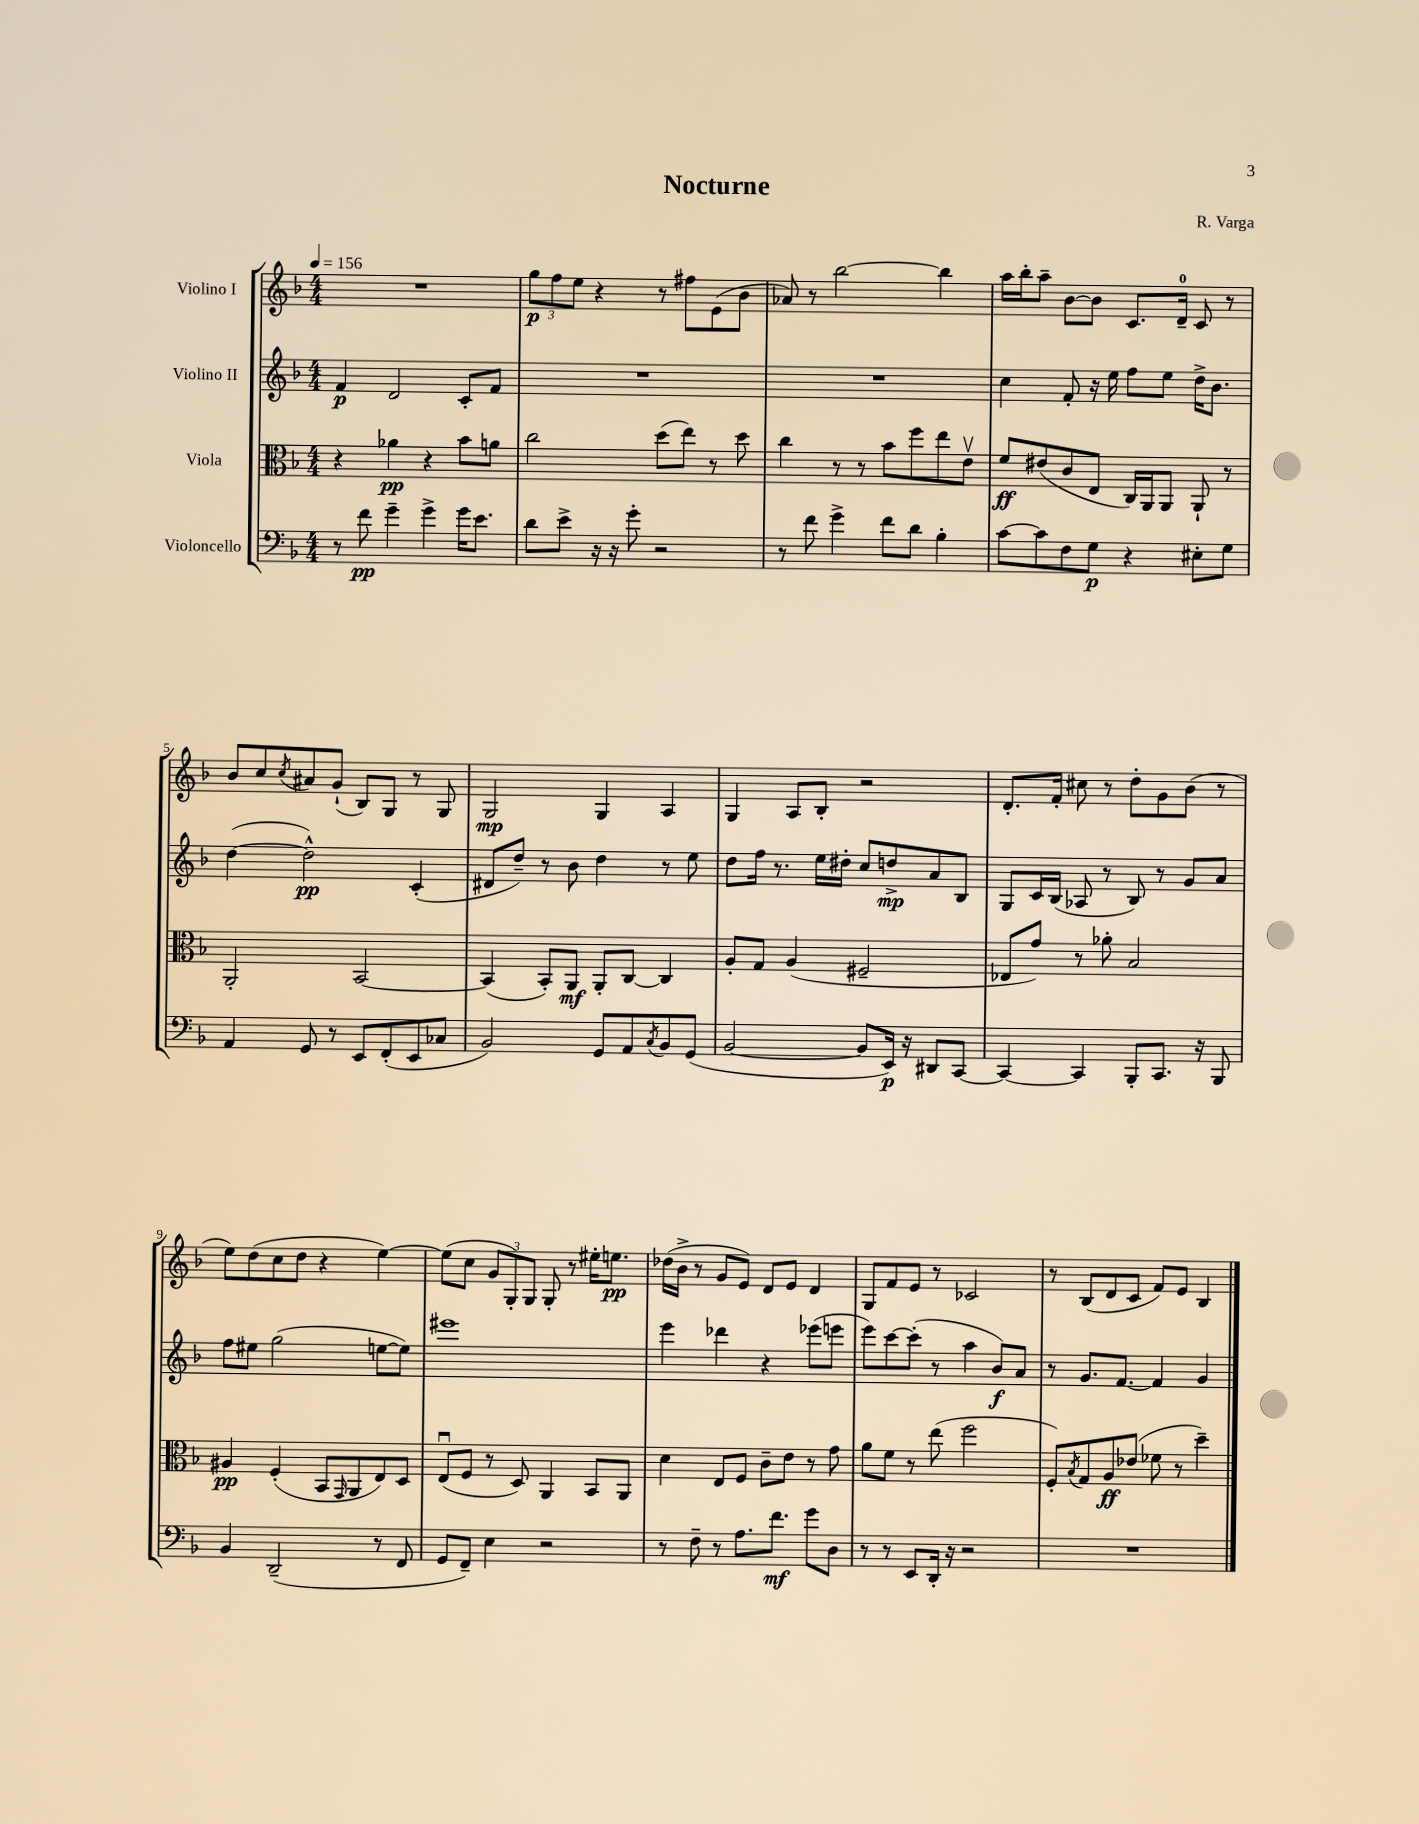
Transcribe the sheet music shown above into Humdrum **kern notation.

**kern	**kern	**kern	**kern
*staff4	*staff3	*staff2	*staff1
*clefF4	*clefC3	*clefG2	*clefG2
*k[b-]	*k[b-]	*k[b-]	*k[b-]
*M4/4	*M4/4	*M4/4	*M4/4
*MM156	*MM156	*MM156	*MM156
8r	4r	4f	1r
8f	.	.	.
4g~	4a-	2d	.
4g^	4r	.	.
16g	8b-	8c'	.
8.e	.	.	.
.	8a	8f	.
=	=	=	=
8d	2cc	1r	12gg
.	.	.	12ff
8e^	.	.	.
.	.	.	12ee
16r	.	.	4r
16r	.	.	.
8g'	.	.	.
2r	(8dd	.	8r
.	8ee)	.	8ff#
.	8r	.	(8e
.	8dd	.	8b-
=	=	=	=
8r	4cc	1r	8a-)
8f	.	.	8r
4g^	8r	.	[2bb-
.	8r	.	.
8f	8b-	.	.
8d	8ff	.	.
4B-'	8ee	.	4bb-]
.	8ev	.	.
=	=	=	=
[8c	8f	4cc	16aa
.	.	.	16bb-'
8c]	(8e#	.	8aa~
8F	8c	8f'	[8b-
8G	8E	16r	8b-]
.	.	16ee	.
4r	16C)	8ff	8.c
.	16AA	.	.
.	8AA	8ee	.
.	.	.	16d~
8E#'	8AA`	16dd^	8c
.	.	8.b-	.
8G	8r	.	8r
=	=	=	=
4AA	2AA'	([4dd	8b-
.	.	.	8cc
.	.	.	8qcc
8GG	.	2dd^^])	8a#
8r	.	.	(8g`
8EE	[2BB-	.	8B-)
(8FF'	.	.	8G
8EE	.	(4c'	8r
8C-	.	.	8G
=	=	=	=
2BB-)	(4BB-]	8d#	2G
.	.	8dd~)	.
.	8BB-')	8r	.
.	8AA	8b-	.
8GG	8AA'	4dd	4G
8AA	[8C	.	.
8qC	.	.	.
8BB-	4C]	8r	4A
(8GG	.	8ee	.
=	=	=	=
[2BB-	8A'	8dd	4G
.	8G	16ff	.
.	.	8.r	.
.	(4A	.	8A
.	.	16ee	8B-'
.	.	16dd#'	.
8BB-]	2F#~	8cc	2r
16EE)	.	8dd^	.
16r	.	.	.
8DD#	.	8a	.
[8CC	.	8B-	.
=	=	=	=
4CC_	8E-	8G	8.d'
.	8g)	16c	.
.	.	(16B-	16f'
4CC]	8r	8A-	8cc#
.	8a-'	8r	8r
8BBB-'	2B-	8B-)	8dd'
8.CC	.	8r	8g
.	.	8g	(8b-
16r	.	.	.
8BBB-	.	8a	8r
=	=	=	=
4BB-	4A#	8ff	8ee)
.	.	8ee#	(8dd
(2DD~	(4F'	(2gg	8cc
.	.	.	8dd
.	8BB-	.	4r
.	16qqGG	.	.
.	8AA	.	.
8r	8E)	[8ee	[4ee)
8FF	8D	8ee])	.
=	=	=	=
8GG	(8Eu	1eee#	(8ee]
8FF~)	8F	.	8cc
4E	8r	.	12g
.	.	.	12G')
.	8D)	.	.
.	.	.	12G
2r	4AA	.	8G'
.	.	.	8r
.	8BB-	.	16ee#'
.	.	.	8.ee
.	8AA	.	.
=	=	=	=
8r	4d	4eee	(16dd-
.	.	.	16b-^
8F~	.	.	8r
8r	8E	4ddd-	8g
8.A	8F	.	8e)
.	8c~	4r	8d
8.f	.	.	.
.	8e	.	8e
8g	8r	(8eee-	4d
8D	8g	8eee	.
=	=	=	=
8r	8a	8eee)	8G
8r	8f	[8ccc	8f
8EE	8r	(8ccc']	8e
16DD'	(8ee	8r	8r
16r	.	.	.
2r	2ff	4aa	2c-
.	.	8b-)	.
.	.	8a	.
=	=	=	=
1r	8F')	8r	8r
.	8qB-	.	.
.	8G	8.g	(8B-
.	8A	.	8d
.	.	[8.f	.
.	(8e-	.	8c
.	8f-	4f]	8f)
.	8r	.	8e
.	4dd~)	4g	4B-
==	==	==	==
*-	*-	*-	*-
